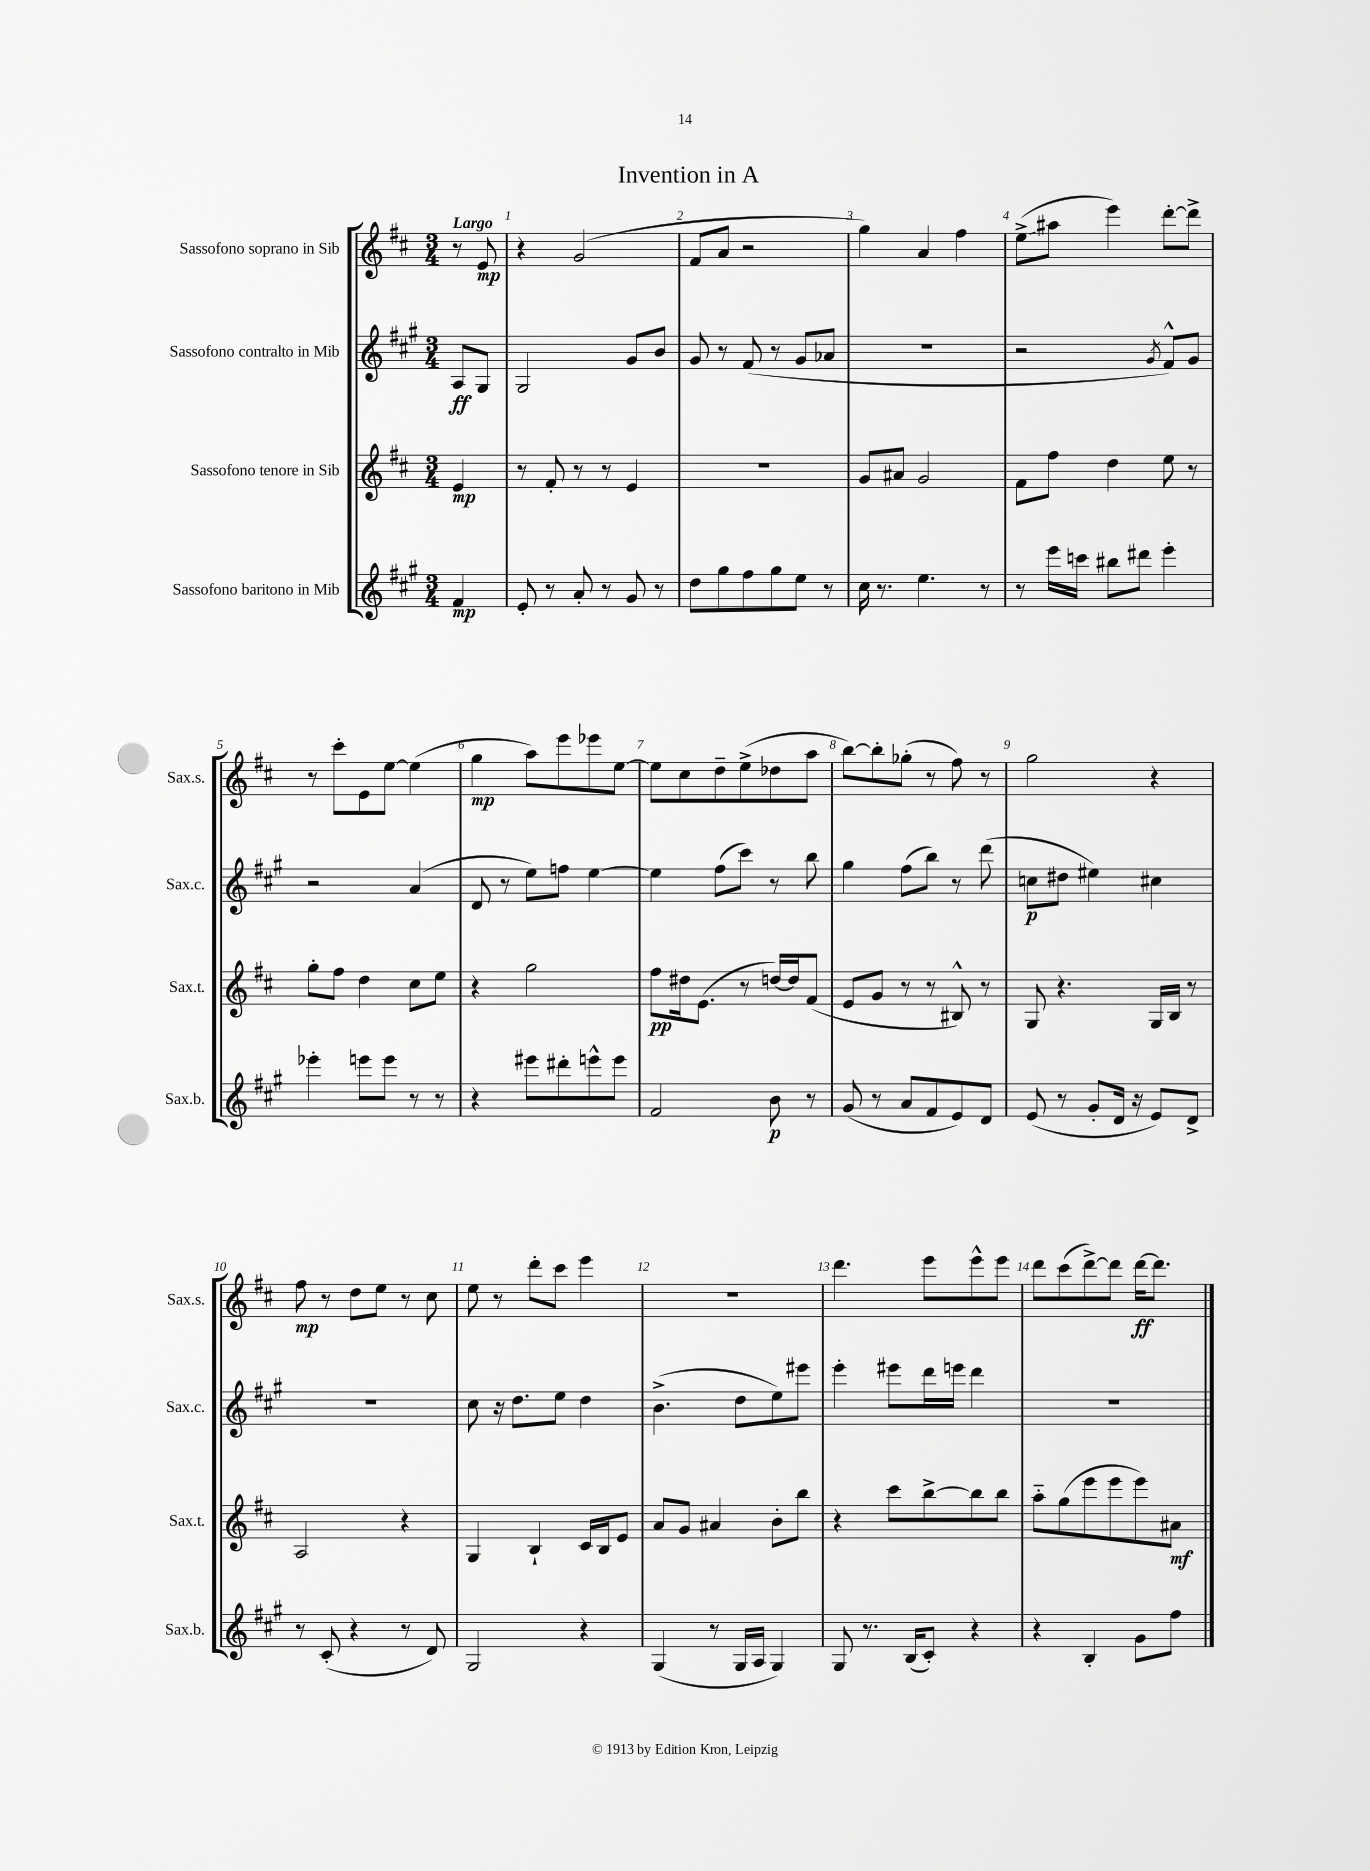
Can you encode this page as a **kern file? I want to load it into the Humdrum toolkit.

**kern	**kern	**kern	**kern
*staff4	*staff3	*staff2	*staff1
*clefG2	*clefG2	*clefG2	*clefG2
*k[f#c#g#]	*k[f#c#]	*k[f#c#g#]	*k[f#c#]
*M3/4	*M3/4	*M3/4	*M3/4
4f#	4e	8A	8r
.	.	8G#	8e
=	=	=	=
8e'	8r	2G#	4r
8r	8f#'	.	.
8a'	8r	.	(2g
8r	8r	.	.
8g#	4e	8g#	.
8r	.	8b	.
=	=	=	=
8dd	2.r	8g#	8f#
8gg#	.	8r	8a
8ff#	.	(8f#	2r
8gg#	.	8r	.
8ee	.	8g#	.
8r	.	8a-	.
=	=	=	=
16cc#	8g	2.r	4gg)
8.r	.	.	.
.	8a#	.	.
4.ee	2g	.	4a
.	.	.	4ff#
8r	.	.	.
=	=	=	=
8r	8f#	2r	(8ee^
16eee	8ff#	.	8aa#
16ccc	.	.	.
8bb#	4dd	.	4eee)
8ddd#	.	.	.
.	.	8qg#	.
4eee'	8ee	8f#^^)	[8ddd'
.	8r	8g#	8ddd^]
=	=	=	=
4eee-'	8gg'	2r	8r
.	8ff#	.	8ccc#'
8eee	4dd	.	8e
8eee	.	.	[8ee
8r	8cc#	(4a	(4ee]
8r	8ee	.	.
=	=	=	=
4r	4r	8d	4gg
.	.	8r	.
8eee#	2gg	8ee)	8aa)
8ddd#'	.	8ff	8eee
8eee^^	.	[4ee	8eee-
8eee	.	.	[8ee
=	=	=	=
2f#	8ff#	4ee]	8ee]
.	16dd#	.	8cc#
.	(8.e	.	.
.	.	(8ff#	8dd~
.	8r	8ccc#)	(8ee^
8b	[16dd)	8r	8dd-
.	16dd]	.	.
8r	(8f#	8bb	8aa
=	=	=	=
(8g#	8e	4gg#	[8bb)
8r	8g	.	8bb']
8a	8r	(8ff#	(8gg-'
8f#	8r	8bb)	8r
8e)	8B#^^)	8r	8ff#)
8d	8r	(8ddd	8r
=	=	=	=
(8e	8G	8cc	2gg
8r	4.r	8dd#	.
8g#'	.	4ee#)	.
16d	.	.	.
16r	.	.	.
8e)	16G	4cc#	4r
.	16B	.	.
8d^	8r	.	.
=	=	=	=
8r	2A	2.r	8ff#
(8c#'	.	.	8r
4r	.	.	8dd
.	.	.	8ee
8r	4r	.	8r
8d)	.	.	8cc#
=	=	=	=
2G#	4G	8cc#	8ee
.	.	16r	8r
.	.	8.dd	.
.	4B`	.	8ddd'
.	.	8ee	8ccc#
4r	16c#	4dd	4eee
.	16B	.	.
.	8e	.	.
=	=	=	=
(4G#	8a	(4.b^	2.r
.	8g	.	.
8r	4a#	.	.
16G#	.	8dd	.
16A	.	.	.
4G#)	8b'	8ee)	.
.	8bb	8eee#	.
=	=	=	=
8G#	4r	4eee'	4.ddd
8.r	.	.	.
.	8ccc#	8eee#	.
(16B	.	.	.
8c#')	[8bb^	16ddd	8eee
.	.	16eee	.
4r	8bb]	4ddd	8eee^^
.	8bb	.	8eee
=	=	=	=
4r	8aa'~	2.r	8ddd
.	(8gg	.	(8ccc#
4B'	8eee	.	[8ddd^)
.	8eee	.	8ddd]
8g#	8eee)	.	[16ddd
.	.	.	8.ddd]
8ff#	8a#	.	.
==	==	==	==
*-	*-	*-	*-
